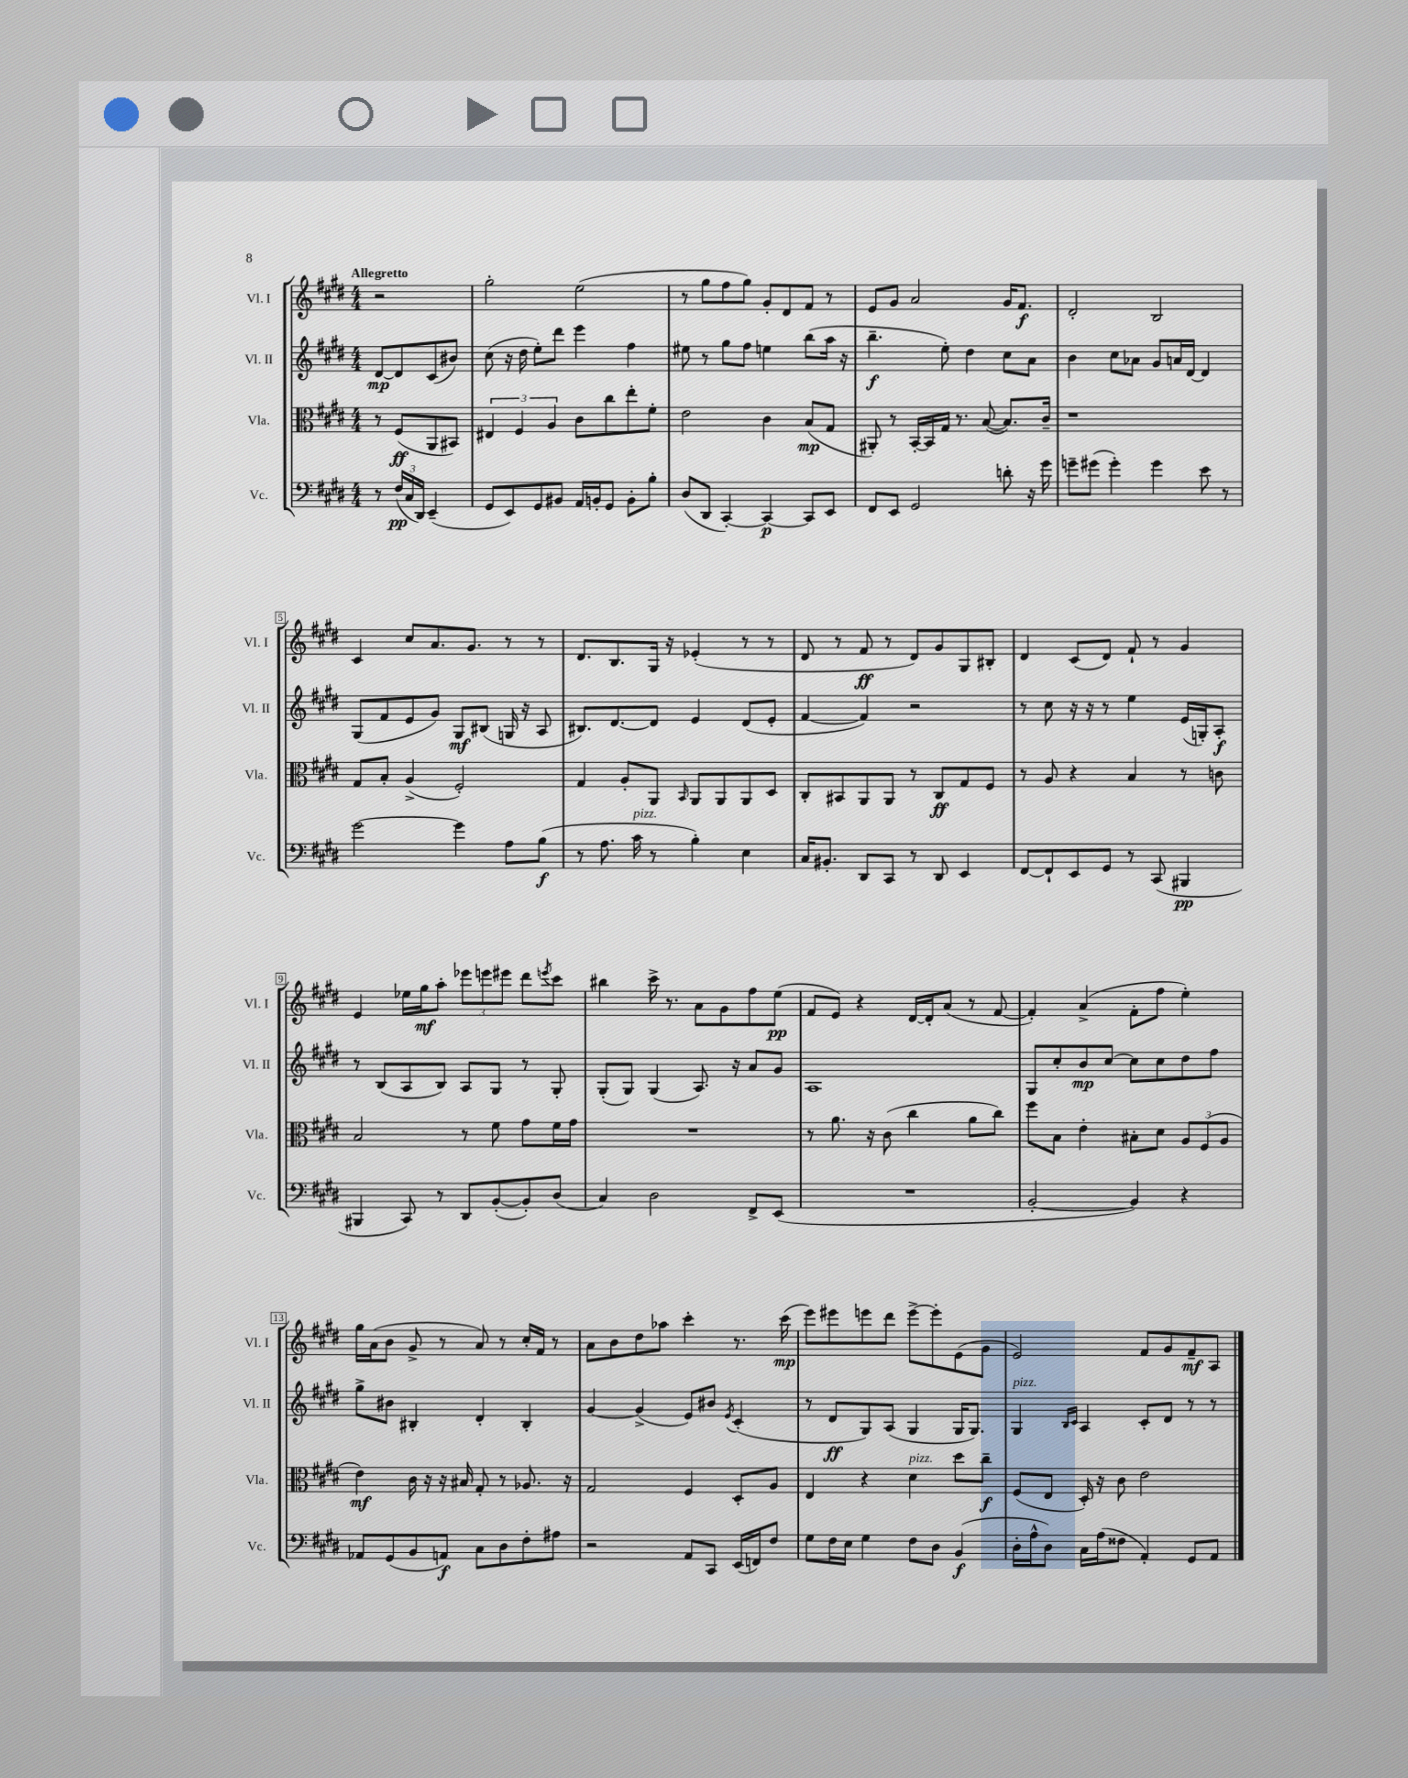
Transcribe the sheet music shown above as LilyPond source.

<<
\new StaffGroup <<
\new Staff = "s0" \with { instrumentName = "Vl. I" shortInstrumentName = "Vl. I" } {
    \clef treble \key e \major \numericTimeSignature \time 4/4 \partial 2 \tempo "Allegretto"
    r2 |
    gis''2-. e''2( |
    r8 gis''8 fis''8 gis''8) gis'8-. dis'8 fis'8 r8 |
    e'8 gis'8 a'2 gis'16 fis'8.\f |
    dis'2-. b2 |
    cis'4 cis''8 a'8. gis'8. r8 r8 |
    dis'8. b8. gis16 r16 ees'4-.( r8 r8 |
    dis'8 r8 fis'8\ff r8 dis'8) gis'8 gis8 bis8-. |
    dis'4 cis'8( dis'8) fis'8-! r8 gis'4 |
    e'4 ees''16 gis''16\mf a''8-. \tuplet 3/2 { ees'''8 e'''8 eis'''8 } dis'''8 \acciaccatura { e'''8 } cis'''8 |
    bis''4 cis'''16-> r8. a'8 gis'8 fis''8 e''8\pp( |
    fis'8 e'8) r4 dis'16~ dis'16-. a'8( r8 fis'8~ |
    fis'4-.) a'4->( fis'8-. fis''8 e''4-.) |
    gis''16 a'16( b'8 gis'8-> r8 a'8) r8 cis''16-. fis'16 r8 |
    a'8 b'8 dis''8 aes''8 cis'''4-. r8. cis'''16\mp( |
    e'''8) eis'''8 e'''8 dis'''8 e'''8~-> e'''8-. e'8( gis'8 |
    e'2) fis'8 gis'8 fis'8--\mf a8 \bar "|." |
}
\new Staff = "s1" \with { instrumentName = "Vl. II" shortInstrumentName = "Vl. II" } {
    \clef treble \key e \major \numericTimeSignature \time 4/4 \partial 2
    dis'8~\mp dis'8 cis'8( bis'8) |
    cis''8( r16 dis''16 e''8-.) dis'''8 e'''4 fis''4 |
    eis''8 r8 gis''8 fis''8 e''4 b''8( a''16 r16 |
    b''4.--\f e''8-.) dis''4 cis''8 a'8 |
    b'4 cis''8 aes'8 gis'8 a'16 dis'16~ dis'4 |
    gis8( fis'8 e'8 gis'8) gis8\mf bis8( g16 r16 a8 |
    bis8.) dis'8.~ dis'8 e'4 dis'8( e'8-. |
    fis'4~ fis'4) r2 |
    r8 cis''8 r16 r16 r8 e''4 e'16( g16-.) a8-.\f |
    r8 b8( a8 b8) a8 gis8 r8 gis8-. |
    gis8-.( gis8) gis4( a8.) r16 a'8 gis'8 |
    a1 |
    gis8 cis''8-. b'8\mp cis''8~ cis''8 cis''8 dis''8 fis''8 |
    gis''8-> bis'8 bis4-. dis'4-. bis4-. |
    gis'4~ gis'4->( e'8) bis'8 \acciaccatura { e'8 } cis'4-.( |
    r8 dis'8\ff gis8) a8( gis4 gis16 gis8.) |
    gis4^\markup { \italic "pizz." } \grace { b16 cis'16 } a4 cis'8-. dis'8 r8 r8 \bar "|." |
}
\new Staff = "s2" \with { instrumentName = "Vla." shortInstrumentName = "Vla." } {
    \clef alto \key e \major \numericTimeSignature \time 4/4 \partial 2
    r8 fis8\ff( a,8 bis,8) |
    \tuplet 3/2 { eis4 fis4 a4 } cis'8 cis''8 e''8-. fis'8-. |
    e'2 cis'4 b8\mp( gis8 |
    ais,8-.) r8 b,16~-. b,16 gis16 r8. b8~( b8.) cis'16-- |
    r1 |
    gis8 b8-. a4->( fis2-.) |
    gis4 a8-. a,8 \grace { b,16 } a,8 a,8 a,8 dis8 |
    cis8-. bis,8 a,8 a,8 r8 cis8\ff gis8 fis8 |
    r8 a8 r4 b4 r8 c'8 |
    b2 r8 fis'8 gis'8 fis'16 gis'16 |
    R1 |
    r8 a'8. r16 cis'8( cis''4 a'8 cis''8) |
    fis''8 b8 e'4-. bis8-. dis'8 \tuplet 3/2 { a8 fis8( a8 } |
    e'4\mf) cis'16 r16 r16 bis16 gis8-. r8 aes8. r16 |
    gis2 fis4 dis8-. a8 |
    e4 r4 dis'4^\markup { \italic "pizz." } dis''8 cis''8--\f |
    fis8( e8 dis16-.) r16 cis'8 e'2 \bar "|." |
}
\new Staff = "s3" \with { instrumentName = "Vc." shortInstrumentName = "Vc." } {
    \clef bass \key e \major \numericTimeSignature \time 4/4 \partial 2
    r8 \tuplet 3/2 { fis16\pp( cis16 dis,16) } e,4--( |
    gis,8 e,8) gis,8 bis,8 a,16 b,16-. gis,8 b,8-. b8-. |
    dis8( dis,8 cis,4~-.) cis,4~\p cis,8 e,8 |
    fis,8 e,8 gis,2 d'8-. r16 gis'16 |
    g'8-- gis'8( gis'4-.) gis'4 e'8 r8 |
    gis'2~ gis'4 a8 b8\f( |
    r8 a8. cis'16^\markup { \italic "pizz." } r8 b4-.) e4 |
    cis16 bis,8.-. dis,8 cis,8 r8 dis,8 e,4 |
    fis,8~ fis,8-! e,8 gis,8 r8 cis,8( bis,,4\pp |
    bis,,4 cis,8) r8 dis,8 b,8~-.( b,8-.) dis8( |
    cis4) dis2 fis,8-> e,8( |
    R1 |
    b,2~-. b,4) r4 |
    aes,8 gis,8( b,8 a,8\f) cis8 dis8 fis8-. ais8 |
    r2 a,8 cis,8 e,16( f,16) fis8 |
    gis8 fis16 e16 gis4 fis8 dis8 b,4\f( |
    dis16-. a16-^ dis8) cis16 a16( fisis8 a,4-.) gis,8 a,8 \bar "|." |
}
>>
>>
\layout { \context { \Score \override BarNumber.stencil = #(make-stencil-boxer 0.1 0.3 ly:text-interface::print) } }
